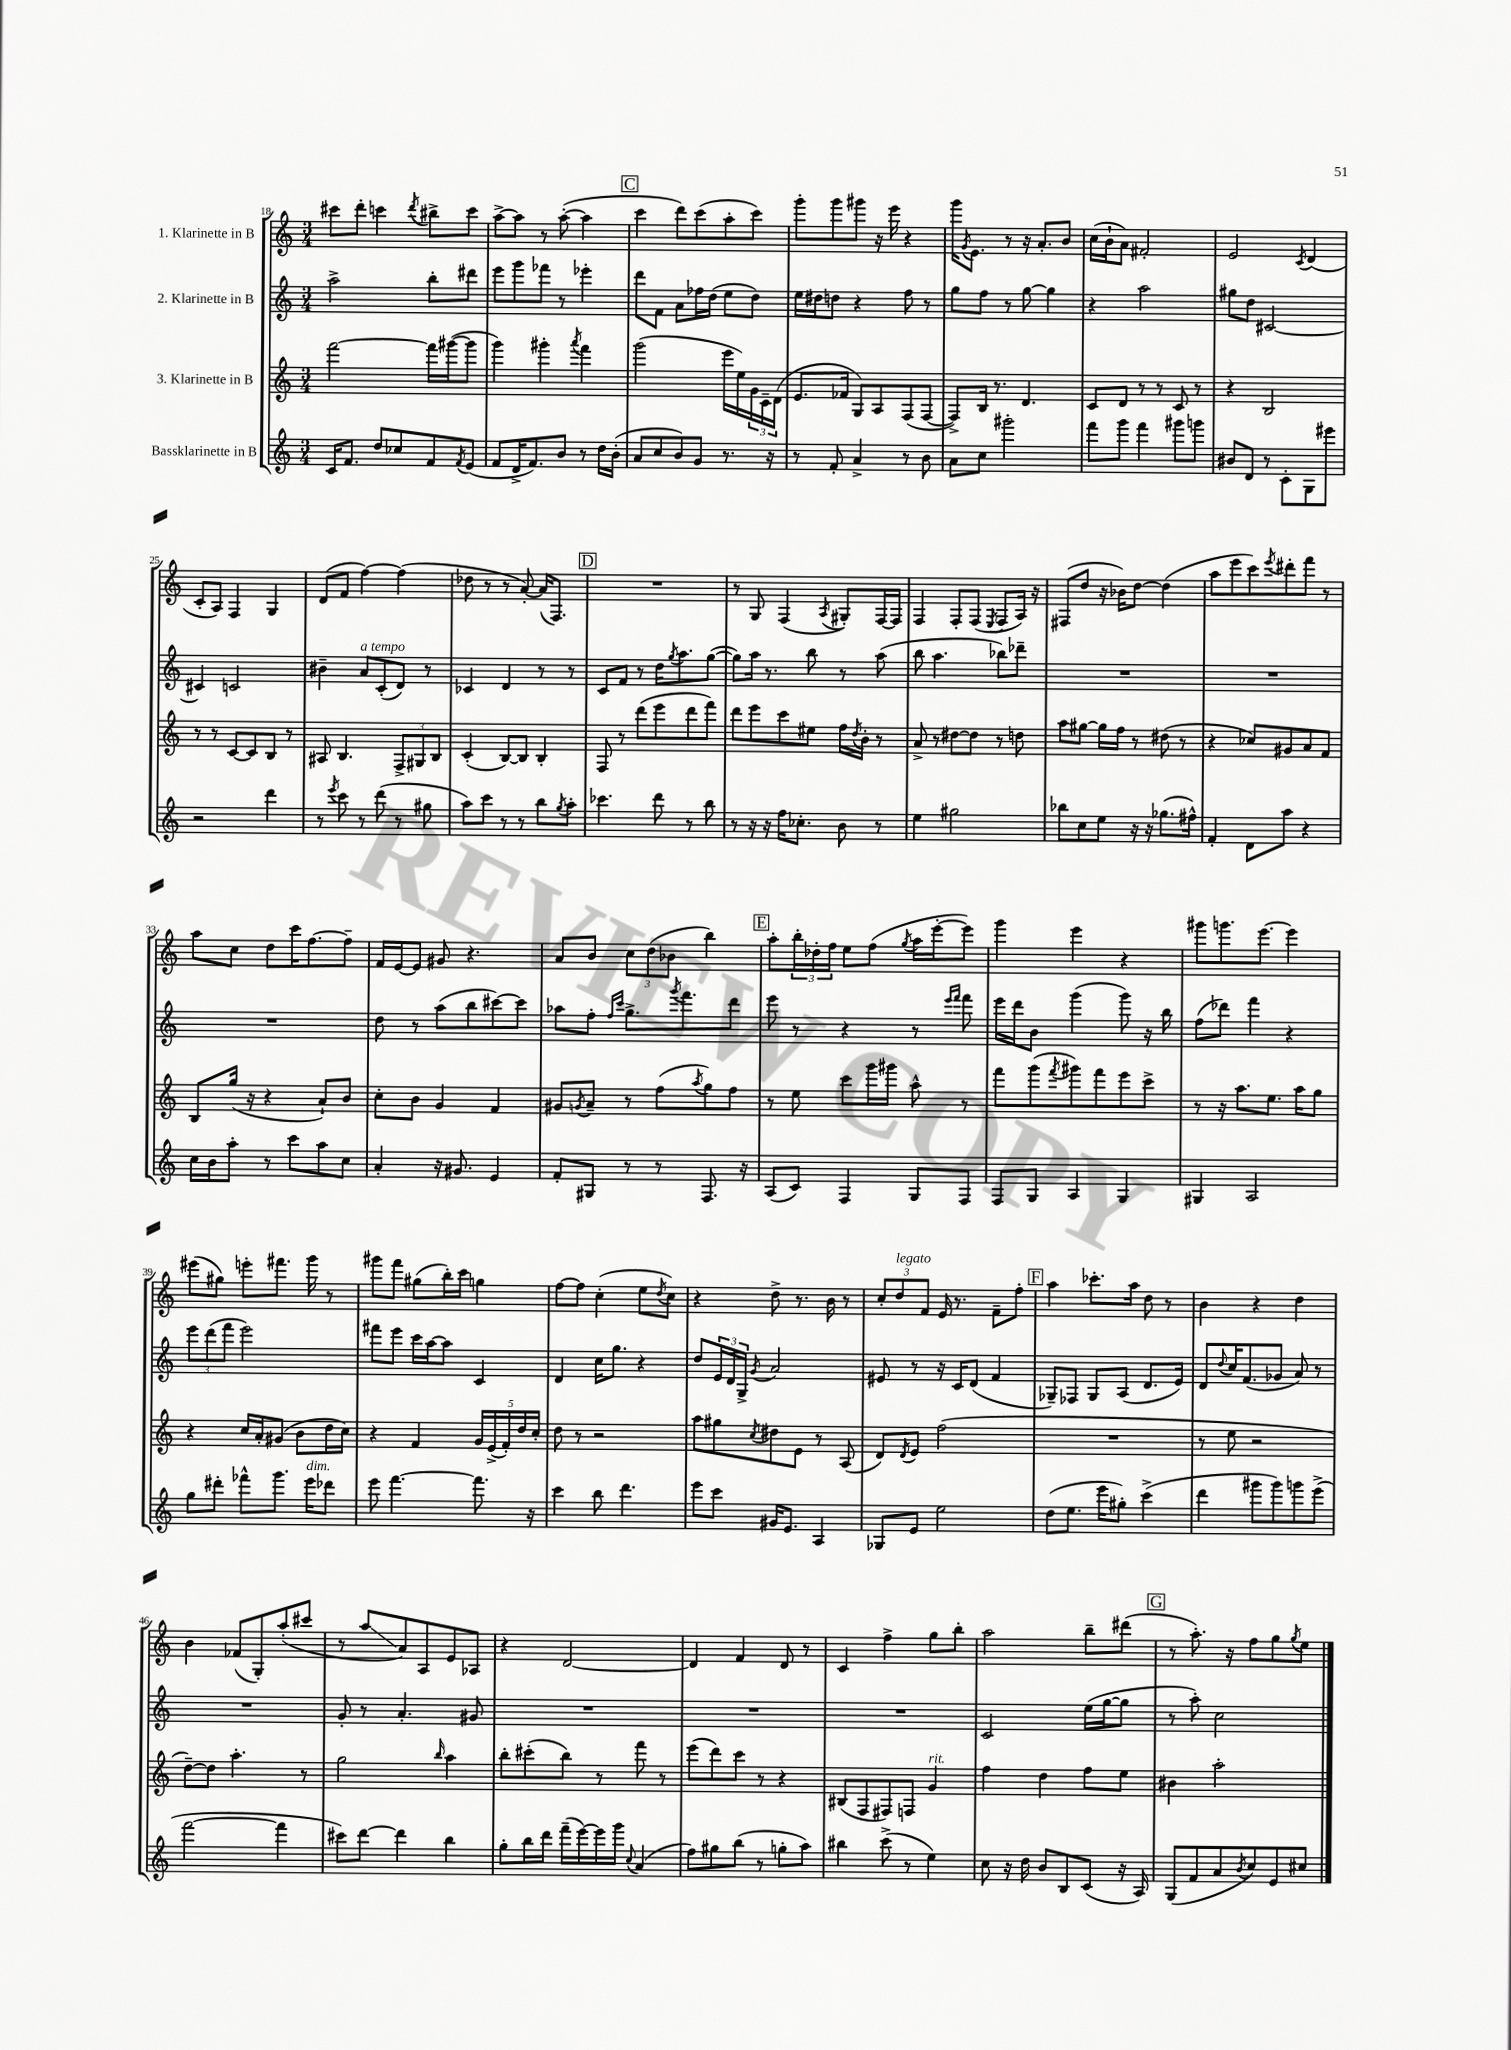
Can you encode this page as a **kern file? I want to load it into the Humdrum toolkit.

**kern	**kern	**kern	**kern
*staff4	*staff3	*staff2	*staff1
*clefG2	*clefG2	*clefG2	*clefG2
*k[]	*k[]	*k[]	*k[]
*M3/4	*M3/4	*M3/4	*M3/4
16c/LK	[2fff\	2aa^\	8ccc#\L
8.f/J	.	.	.
.	.	.	8ddd'\J
8dd/L	.	.	4ccc\
8cc-/	.	.	.
.	.	.	8qddd/
8f/	16fff\]LL	8bb'\L	8bb#^\L
.	([16ggg#\J	.	.
8qf/	.	.	.
(8e/J	8ggg#\]J	8ddd#\J	8ccc\J
=	=	=	=
8f/L	4ggg\)	8eee\L	[8aa^\L
16d^/K	.	8ggg\	8aa\]J
8.f/)	.	.	.
.	4ggg#'\	8fff-\J	8r
8b/J	.	8r	([8aa'\
.	8qaaa/	.	.
8r	4fff\	4eee-'\	4aa\]
16dd\LL	.	.	.
(16b'\JJ	.	.	.
=	=	=	=
8a/L	(2ggg\	8ddd\L	4ccc\
8cc/	.	8f\J	.
8b/)	.	8a\L	8ddd\L)
8g/J	.	16ff-\L	(8ccc\
.	.	(16dd\JJ	.
8.r	16eee\LL	8ee\L	8aa'\
.	16ee\)	.	.
.	24g\	8dd\J)	8ccc\J)
.	24c~\	.	.
16r	.	.	.
.	(24d\JJ	.	.
=	=	=	=
8r	8.e/L	16ee\LL	8ggg'\L
.	.	16dd#\J	.
8f'/	.	8dd\J	8ggg\
.	16f-/Jk	.	.
4a^/	8G/L)	4r	8ggg#\J
.	8A/	.	16r
.	.	.	16eee\
8r	(8F/	8ff\	4r
8b\	[8F/J	8r	.
=	=	=	=
8a\L	8F^/]L)	8gg\L	16ggg\LK
.	.	.	8qg/
.	.	.	8.e\J
8cc\J	16B/Jk	8ff\J	.
.	8.r	.	.
2ggg#'\	.	8r	8r
.	4.d/	[8gg\	16r
.	.	.	8.a'/L
.	.	4gg\]	.
.	.	.	8b/J
=	=	=	=
8fff\L	8c/L	4r	(16cc\LL
.	.	.	16b`\J
8ggg\J	8d/J	.	8a\J)
4fff\	8r	2aa\	2f#'/
.	8r	.	.
8ggg#\L	8c/	.	.
8ggg\J	8r	.	.
=	=	=	=
8b#/L	4r	8gg#\L	2e/
8d/J	.	8dd\J	.
8r	2B/	[2c#/	.
8c'\L	.	.	.
.	.	.	8qc/
8G\	.	.	(4d/
8eee#\J	.	.	.
=	=	=	=
2r	8r	4c#/]	8c'/L
.	8r	.	8A/J)
.	[8c/L	2c/	4F/
.	8c/]	.	.
4ddd\	8B/J	.	4G/
.	8r	.	.
=	=	=	=
8r	8A#/	4b#~\	(8d/L
8qeee/	.	.	.
8ccc\	4.B/	.	8f/J
8r	.	8a/L	[4ff\)
(8ddd\	.	(8c'/	.
8r	12F^/L	8d/J)	(4ff\]
.	12G#/	.	.
8gg#\	.	8r	.
.	12B/J	.	.
=	=	=	=
8aa\L)	(4c'/	4c-/	8dd-\
8ccc\J	.	.	8r
8r	[8B/L)	4d/	8r
8r	8B/]J	.	[8a'/)
8bb\L	4B'/	8r	(16a/]LK
.	.	.	8.F/J)
8qgg/	.	.	.
8aa'\J	.	8r	.
=	=	=	=
4.ccc-\	8F/	8c/L	2.r
.	8r	8f/J	.
.	(8ddd\L	8r	.
8ddd\	8eee\	16dd\LK	.
.	.	8qgg/	.
.	.	8.aa\	.
8r	8ddd\	.	.
8bb\	8fff\J)	([8gg\J	.
=	=	=	=
8r	8ddd\L	8gg\]L)	8r
16r	8eee\	16aa\Jk	8G/
16r	.	8.r	.
16ff\LK	8ccc\	.	(4F/
8.cc-'\J	.	.	.
.	8ee#\J	8bb\	.
.	.	.	8qA/
8b\	16ff\LL	8r	8G#'/L)
.	8qdd/	.	.
.	16b'\JJ	.	.
8r	8r	(8aa\	[16F/L
.	.	.	16F/]JJ
=	=	=	=
4ee\	8a^/	8bb\	4F/
.	8r	4.aa\	.
2gg#\	[8dd#\L	.	8F'/L
.	8dd#\]J	.	(8F/J
.	.	.	8qE/
.	8r	8bb-\L)	8F/L
.	8dd\	8ddd-~\J	16A/Jk)
.	.	.	16r
=	=	=	=
8bb-\L	8aa\L	2.r	(8F#/L
8cc\	[8gg#\J	.	8dd/J
8ee\J	16gg#\]LL	.	16r
.	16ff\JJ	.	16b-\LK)
16r	8r	.	[8dd\J
16r	.	.	.
(8.gg-\L	(8dd#\	.	(4dd\]
.	8r	.	.
16ff#^^\Jk)	.	.	.
=	=	=	=
4f'/	4r	2.r	8aa\L
.	.	.	8eee\
8d\L	8cc-/L)	.	8ccc\)
.	.	.	8qeee/
8aa\J	8g#/	.	8ddd#'\
4r	8a/	.	8fff\J
.	8f/J	.	8r
=	=	=	=
16cc\LL	8B/L	2.r	8aa\L
16b\J	.	.	.
8aa'\J	(16gg/Jk	.	8cc\J
.	16r	.	.
8r	4r	.	8dd\L
8ccc\L	.	.	16ccc\K
.	.	.	[8.ff\
8aa\	8a`/L)	.	.
8cc\J	8b/J	.	8ff~\]J
=	=	=	=
4a'/	8cc'\L	8dd\	16f/LL
.	.	.	[16e/J
.	8b\J	8r	8e/]J
16r	4g/	(8aa\L	8g#/
8.g#/	.	.	.
.	.	8bb\	4.r
4e/	4f/	[8ccc#\)	.
.	.	8ccc#\]J	.
=	=	=	=
8f'/L	8g#/L	8aa-\L	8a/L
.	8qg/	.	.
8G#/J	8a~/J	8ff'\J	8b/J
.	.	16qqff/LL	.
.	.	16qqccc/JJ	.
8r	8r	8.gg^\L	12cc\L
.	.	.	(12dd\
8r	(8ff\L	.	.
.	.	.	12b-\J
.	.	8qggg/	.
.	.	8.fff\	.
.	8qaa/	.	.
8.F/	8gg\)	.	4bb\)
.	8ff\J	8ddd\J	.
16r	.	.	.
=	=	=	=
(8A/L	8r	8eee\	8aa'\L
8c/J)	8ee\	8r	24bb'\L
.	.	.	24dd-'\
.	.	.	24ff\JJ
4F/	8ccc\L	4r	8ee\L
.	16ggg\L	.	(8ff\J
.	16ggg#\JJ	.	.
.	.	.	8qgg/
8G/L	8aa^^\	8r	16aa\LL
.	.	.	[16eee'\J
.	.	16qqeee/LL	.
.	.	16qqfff/JJ	.
8F/J	8r	8fff\	8eee\]J)
=	=	=	=
8F/L	8fff\L	16eee\LL	4ggg\
.	.	16ddd\J	.
8G/J	(8ggg\	8b\J	.
.	8qfff/	.	.
4A/	8ggg#\)	(4ggg\	4eee\
.	8fff\	.	.
4G/	8eee\	8ggg\)	4r
.	8ccc^\J	16r	.
.	.	16bb\	.
=	=	=	=
4G#/	8r	(8ff\L	8ggg#\L
.	16r	8ddd-\J)	8.ggg\
.	8.aa\L	.	.
2A/	.	4fff\	.
.	.	.	[8.eee\J
.	8.ee\J	.	.
.	.	4r	4eee\]
.	16aa\LK	.	.
.	8gg\J	.	.
=	=	=	=
8gg\L	4r	12eee\L	(8eee#\L
.	.	(12ddd\	.
8ddd#'\J	.	.	8gg#\J)
.	.	12fff\J	.
8fff-^^\L	16cc/LL	2eee\)	8eee'\L
.	16a'/J	.	.
8.ggg\J	(8g#/J	.	8.fff#\J
.	8b\L	.	.
16eee\LK	.	.	16ggg\
8ddd-\J	16dd\L	.	8r
.	16cc\JJ)	.	.
=	=	=	=
8eee\	4r	8fff#\L	8ggg#\L
[4.fff\	.	8eee\J	8fff\J
.	4f/	16ccc\LL	(8gg#\L
.	.	[16aa\J	.
.	.	8aa\]J	16bb'\L)
.	.	.	16ccc\JJ
8.fff\]	20g/LL	4c/	4gg\
.	(20e^/	.	.
.	20f'/)	.	.
.	20dd/	.	.
16r	.	.	.
.	20cc'/JJ	.	.
=	=	=	=
4ccc\	8dd\	4d/	[8ff\L
.	8r	.	8ff\]J
8bb\	2r	16cc\LK	(4cc'\
.	.	8.gg\J	.
4.ddd\	.	.	.
.	.	4r	8ee\L
.	.	.	8qdd/
.	.	.	8cc\J)
=	=	=	=
8eee\L	8aa\L	8dd/L	4r
8ccc\J	8gg#\	24e/L	.
.	.	24d/	.
.	.	24G^/JJ	.
.	8qcc/	8qg/	.
16g#/LK	8dd#\	2a/	8dd^\
8.e/J	.	.	.
.	8e\J	.	8.r
4A/	8r	.	.
.	.	.	16b\
.	(8A/	.	8r
=	=	=	=
8G-/L	8d/L)	8e#/	12cc'/L
.	.	.	12dd/
.	8qd/	.	.
8e/J	8e/J	8r	.
.	.	.	12f/J
2ee\	(2ff\	16r	16e/
.	.	16c/LK	8.r
.	.	(8d/J	.
.	.	4f/	8f~\L
.	.	.	8ff'\J
=	=	=	=
(8dd\L	2.r	8G-~/L)	4aa\
8.ee\J	.	8F-/J	.
.	.	8G-/L	8.ccc-'\L
16eee\LK	.	.	.
8gg#'\J)	.	(8A/J	.
.	.	.	16aa\Jk
(4ccc^\	.	8.d/L	8dd\
.	.	.	8r
.	.	16e/Jk)	.
=	=	=	=
4ddd\	8r	8d/L	4b\
.	.	8qqdd/	.
.	8ee\	16cc/K	.
.	.	(8.f/	.
8ggg#\L	2r	.	4r
8ggg#\)	.	8g-/J	.
8ggg\	.	8a/)	4dd\
(8eee^\J	.	8r	.
=	=	=	=
[2fff\	[8dd~\L)	2.r	4b\
.	8dd\]J	.	.
.	4.aa'\	.	(8f-/L
.	.	.	8G'/)
4fff\]	.	.	(8aa'/
.	8r	.	8ccc#/J
=	=	=	=
8ccc#\L)	2gg\	8g'/	8r
[8ddd\J	.	8r	8aa/L
4ddd\]	.	4.a'/	8a/)
.	.	.	8A/
.	16qqbb/	.	.
4bb\	4aa\	.	8e/
.	.	8g#/	8A-/J
=	=	=	=
8gg'\L	8bb'\L	2.r	4r
16bb\L	(8ccc#'\	.	.
16ddd\JJ	.	.	.
(16fff~\LL	8bb\J)	.	[2d/
[16eee\)	.	.	.
16eee\]	8r	.	.
16ggg\JJ	.	.	.
8qqcc/	.	.	.
(4a/	8fff\	.	.
.	8r	.	.
=	=	=	=
8ff\L)	(8eee\L	2.r	4d/]
8gg#\	8ddd\)	.	.
(8bb\J	8ccc\J	.	4f/
8r	8r	.	.
8gg'\L	4r	.	8d/
8aa\J)	.	.	8r
=	=	=	=
4bb#\	(8B#/L	2.r	4c/
.	8F/	.	.
(8ccc^\	8F#/)	.	4ff^\
8r	8F/J	.	.
4ee\)	4g/	.	8gg\L
.	.	.	8bb'\J
=	=	=	=
8cc\	4ff\	2c/	2aa\
16r	.	.	.
16dd\	.	.	.
8b/L	4dd\	.	.
8B/	.	.	.
(8c/J	8ff\L	(16ee\LL	8bb~\L
.	.	[16gg\J	.
16r	8ee\J	8gg\]J	(8ddd#\J
16A/)	.	.	.
=	=	=	=
(8G/L	4b#\	8r	8r
8f/	.	8aa'\)	8.aa'\)
8a/	2aa'\	2cc\	.
.	.	.	16r
8qb/	.	.	.
8cc/)	.	.	8ff\L
8e/	.	.	8gg\
.	.	.	8qgg/
8cc#/J	.	.	8ee\J
==	==	==	==
*-	*-	*-	*-
